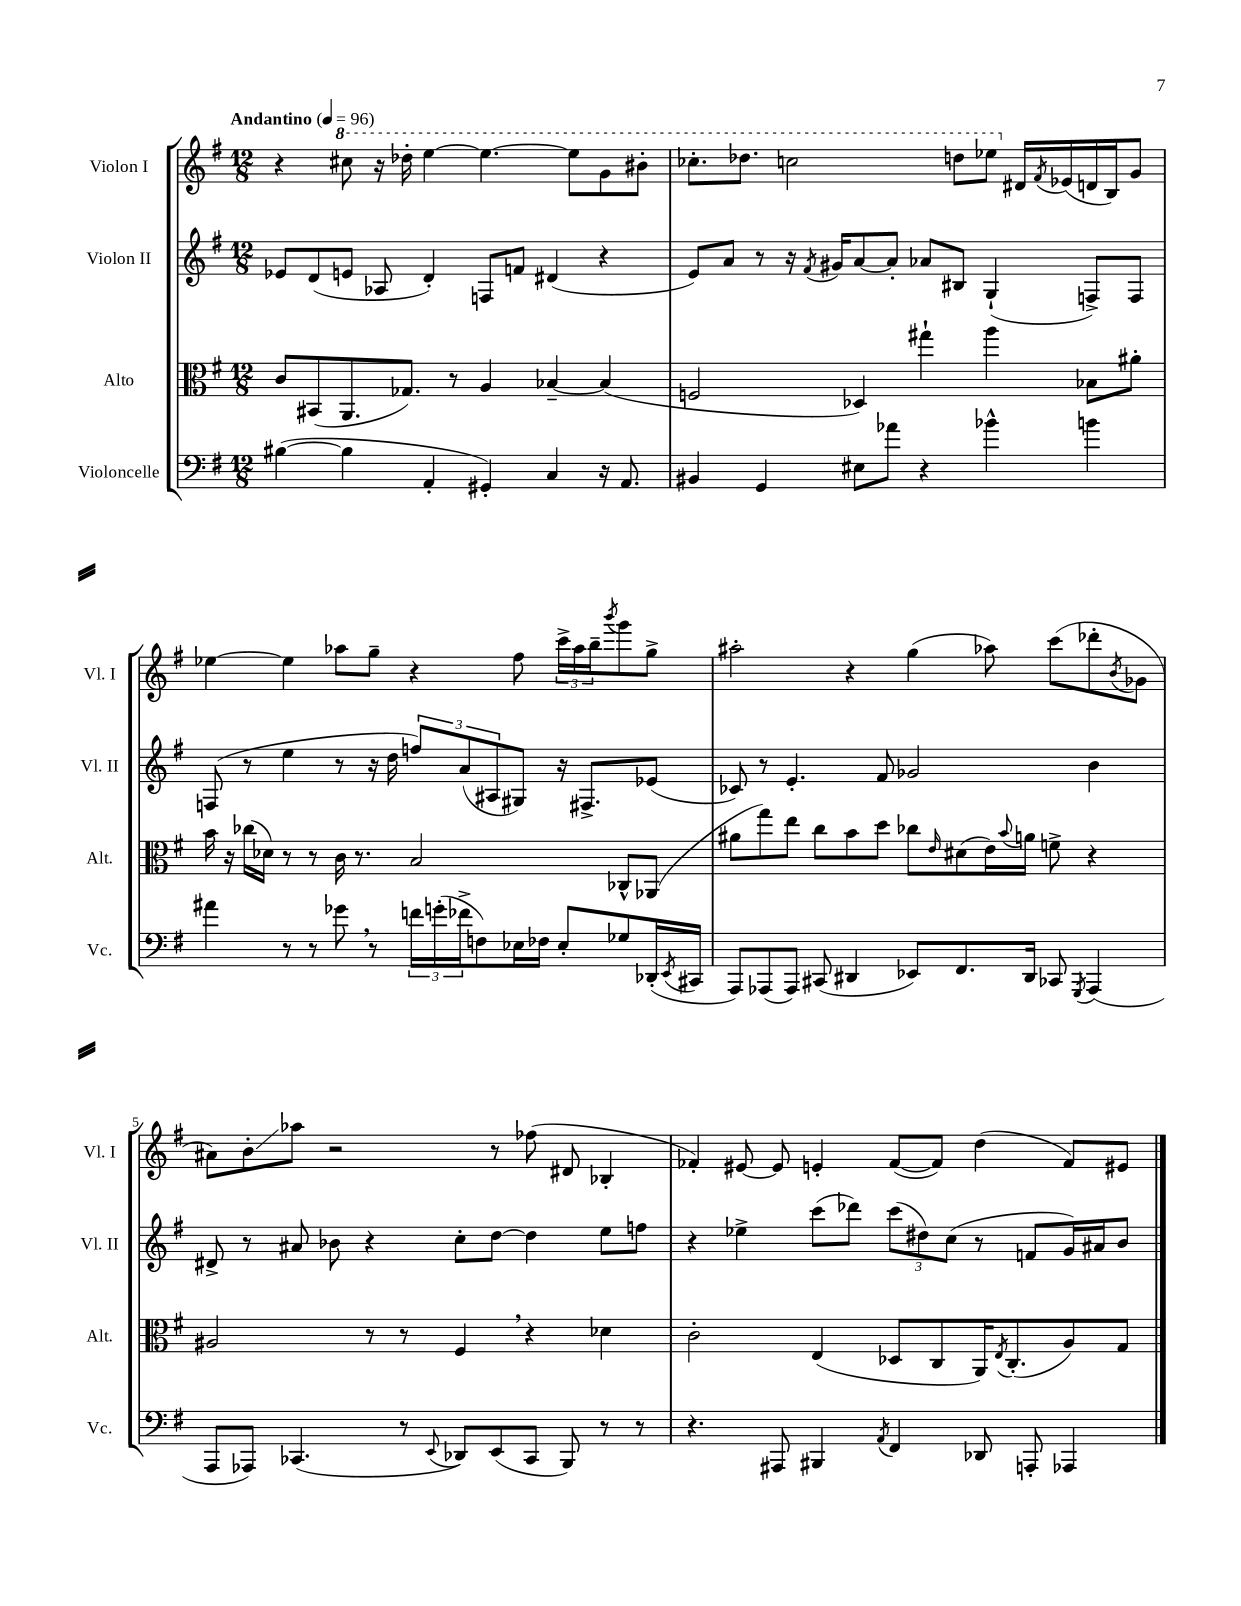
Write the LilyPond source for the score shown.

<<
\new StaffGroup <<
\new Staff = "s0" \with { instrumentName = "Violon I" shortInstrumentName = "Vl. I" } {
    \clef treble \key g \major \numericTimeSignature \time 12/8 \tempo "Andantino" 4 = 96
    r4 \ottava #1 cis'''8 r16 des'''16-. e'''4~ e'''4.~ e'''8 g''8 bis''8-. |
    ces'''8.-. des'''8. c'''2 d'''8 ees'''8 \ottava #0 dis'16 \acciaccatura { fis'8 } ees'16( d'16 b16) g'8 |
    ees''4~ ees''4 aes''8 g''8-- r4 fis''8 \tuplet 3/2 { c'''16-> aes''16 b''16-- } \acciaccatura { b'''8 } g'''8 g''8-> |
    ais''2-. r4 g''4( aes''8) c'''8( des'''8-. \acciaccatura { b'8 } ges'8 |
    ais'8) b'8-.\glissando aes''8 r2 r8 fes''8( dis'8 bes4-. |
    fes'4-.) eis'8~ eis'8 e'4-. fes'8~( fes'8) d''4( fes'8) eis'8 \bar "|." |
}
\new Staff = "s1" \with { instrumentName = "Violon II" shortInstrumentName = "Vl. II" } {
    \clef treble \key g \major \numericTimeSignature \time 12/8
    ees'8 d'8( e'8 aes8 d'4-.) f8 f'8 dis'4( r4 |
    e'8) a'8 r8 r16 \acciaccatura { fis'8 } gis'16 a'8~ a'8-. aes'8 bis8 g4-!( f8->) f8 |
    f8( r8 e''4 r8 r16 d''16 \tuplet 3/2 { f''8) a'8( ais8 } gis8) r16 fis8.-> ees'8( |
    ces'8) r8 e'4.-. fis'8 ges'2 b'4 |
    dis'8-> r8 ais'8 bes'8 r4 c''8-. d''8~ d''4 e''8 f''8 |
    r4 ees''4-> c'''8( des'''8) \tuplet 3/2 { c'''8( dis''8) c''8( } r8 f'8 g'16) ais'16 b'8 \bar "|." |
}
\new Staff = "s2" \with { instrumentName = "Alto" shortInstrumentName = "Alt." } {
    \clef alto \key g \major \numericTimeSignature \time 12/8
    c'8 bis,8( a,8. ges8.) r8 a4 bes4~-- bes4( |
    f2 des4) gis''4-! a''4 bes8 ais'8-. |
    b'16 r16 ces''16( des'16) r8 r8 c'16 r8. b2 ces8-^ aes,8( |
    ais'8 g''8) e''8 c''8 b'8 d''8 ces''8 \grace { e'16 } dis'8( e'16) \appoggiatura { b'8 } a'16 f'8-> r4 |
    ais2 r8 r8 fis4 \breathe r4 des'4 |
    c'2-. e4( des8 c8 a,16) \acciaccatura { e8 } c8.-.( a8) g8 \bar "|." |
}
\new Staff = "s3" \with { instrumentName = "Violoncelle" shortInstrumentName = "Vc." } {
    \clef bass \key g \major \numericTimeSignature \time 12/8
    bis4~( bis4 a,4-. gis,4-.) c4 r16 a,8. |
    bis,4 g,4 eis8 aes'8 r4 bes'4-^ b'4 |
    ais'4 r8 r8 ges'8 \breathe r8 \tuplet 3/2 { f'16 g'16-.( fes'16-> } f8) ees16 fes16 ees8-. ges8 des,16-.( \acciaccatura { e,8 } cis,16 |
    a,,8) aes,,8( aes,,8) cis,8( dis,4 ees,8) fis,8. dis,16 ces,8 \acciaccatura { g,,8 } aes,,4( |
    a,,8 aes,,8) ces,4.( r8 \appoggiatura { e,8 } des,8) e,8( ces,8 b,,8) r8 r8 |
    r4. ais,,8 bis,,4 \acciaccatura { a,8 } fis,4 des,8 a,,8-. aes,,4 \bar "|." |
}
>>
>>
\layout { \context { \Score \override BarNumber.break-visibility = ##(#f #t #t) barNumberVisibility = #(every-nth-bar-number-visible 5) } }
